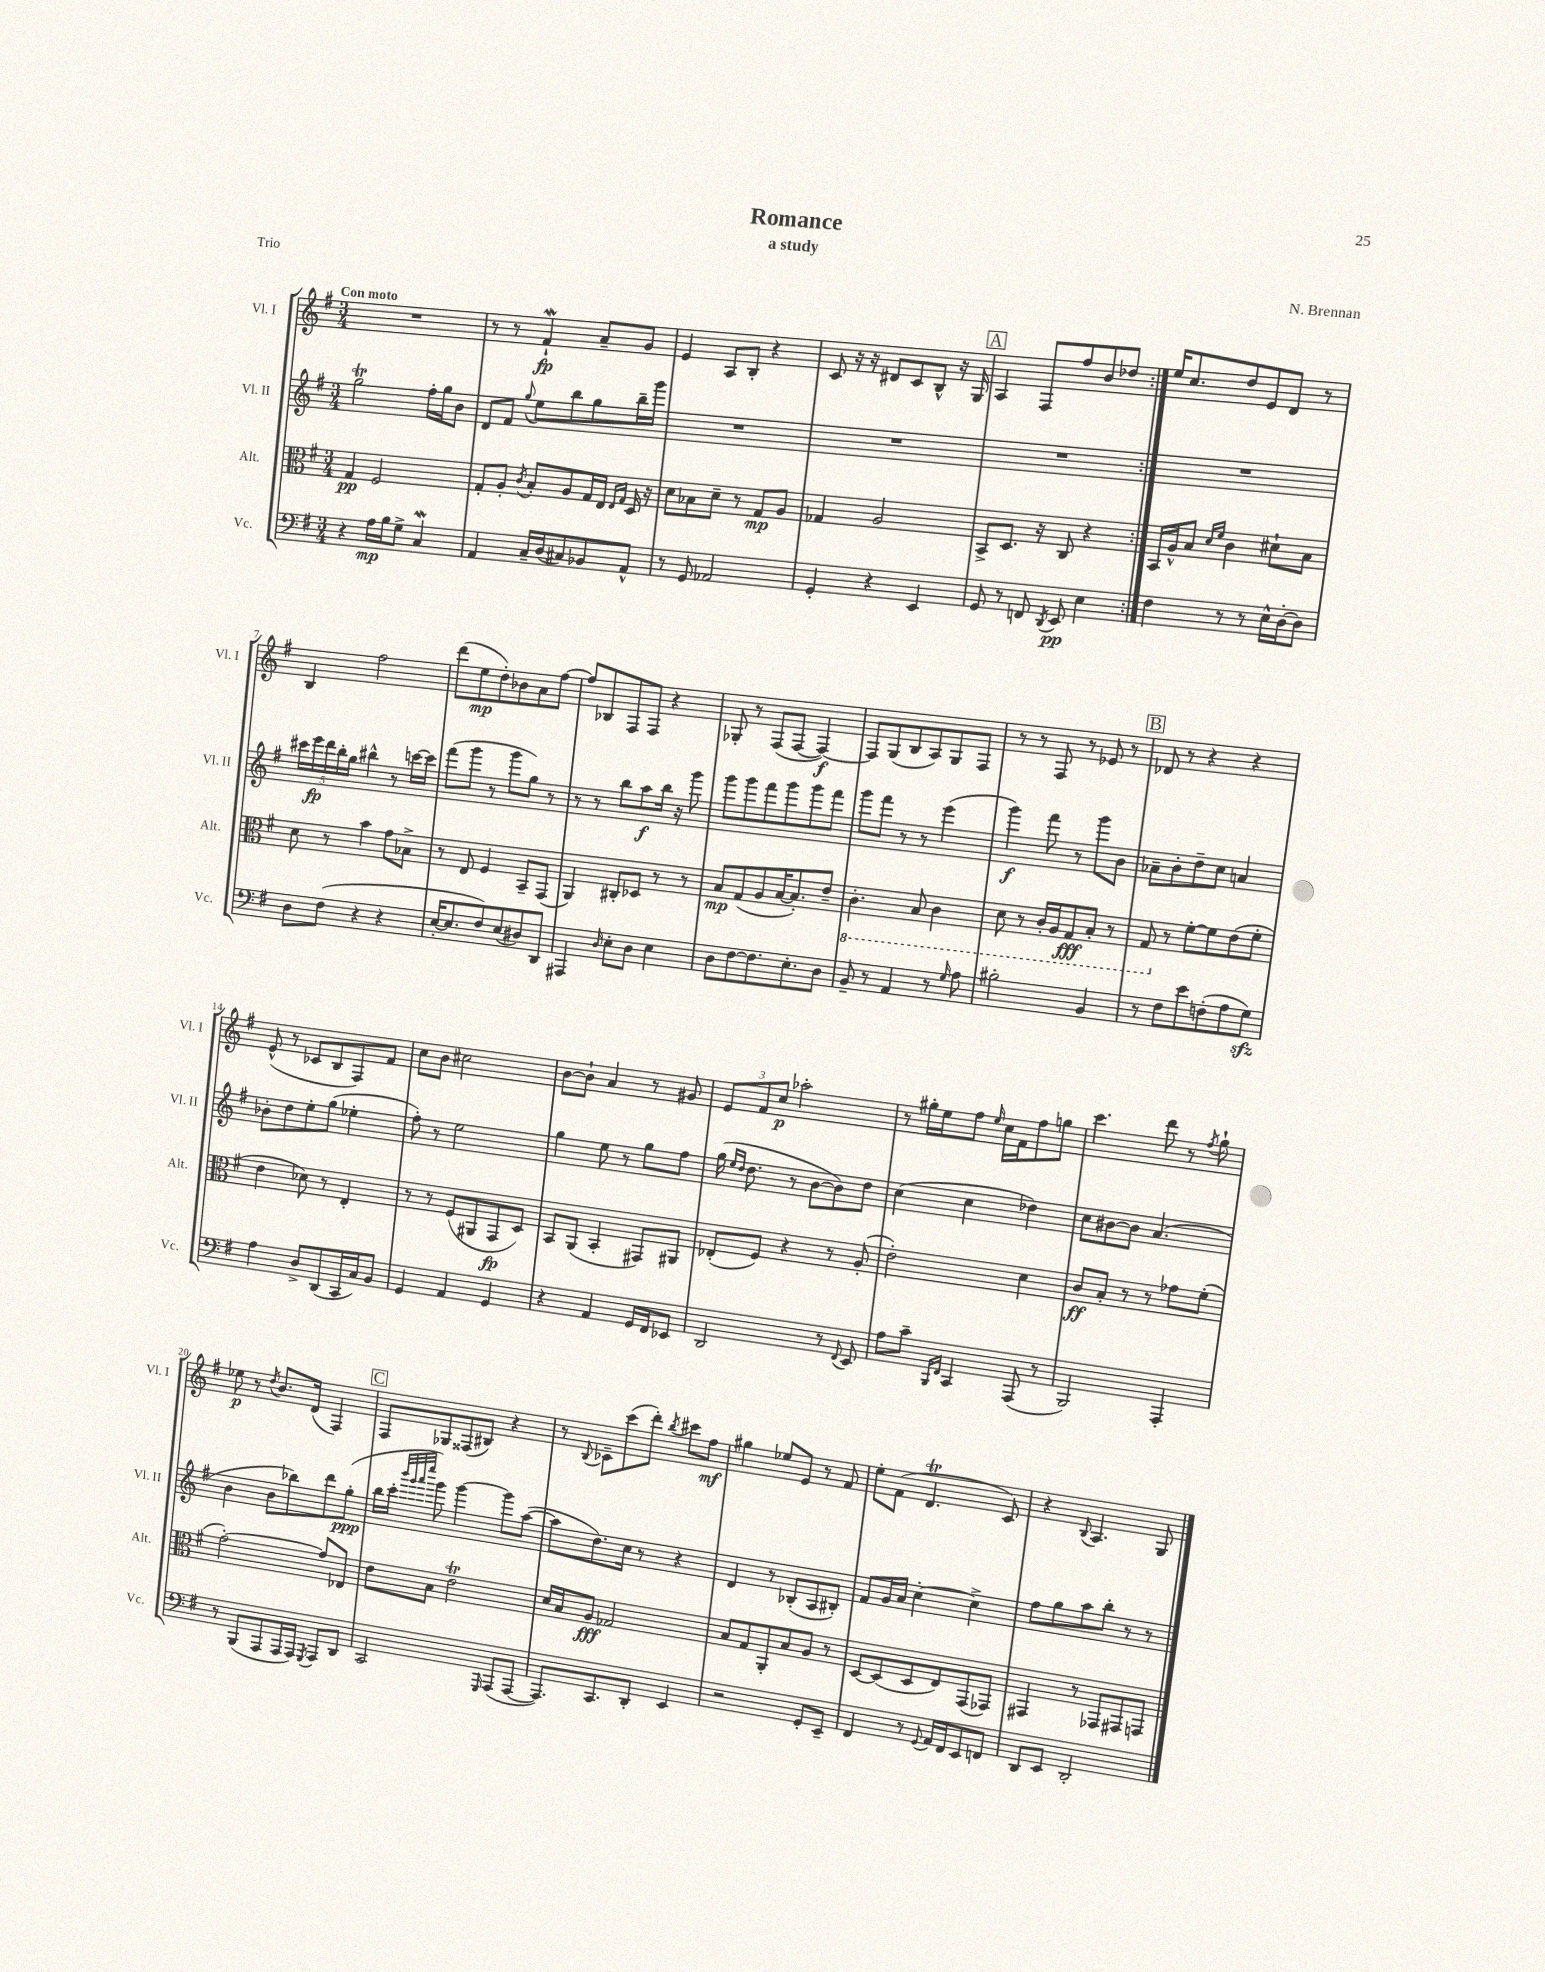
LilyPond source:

\header { title = "Romance" composer = "N. Brennan" subtitle = "a study" piece = "Trio" }
<<
\new StaffGroup <<
\new Staff = "s0" \with { instrumentName = "Vl. I" shortInstrumentName = "Vl. I" } {
    \clef treble \key g \major \numericTimeSignature \time 3/4 \tempo "Con moto"
    \autoBeamOff \repeat volta 2 { R2. |
    r8 r8 fis'4-!\mordent\fp a'8[-- g'8] |
    e'4 a8[ b8]-. r4 |
    c'8 r16 r16 dis'8[ c'8 b8]-^ r16 g16 |
    \mark \markup { \box "A" } a4 fis8[ fis''8 b'8 des''8] | }
    e''16[ c''8. d''8 e'8 d'8] r8 |
    b4 fis''2 |
    d'''8[( e''8\mp d''8-.) bes'8 a'8 fis''8]~ |
    fis''8[ bes8 fis8 fis8] r4 |
    ges8-. r8 fis8[( fis8]~ fis4~\f) |
    fis8[ g8( b8 a8) g8 fis8] |
    r8 r8 fis8 r8 ees'8 r8 |
    \mark \markup { \box "B" } des'8 r8 r4 r4 |
    e'8-^( r8 ces'8[ b8 fis8) fis'8] |
    c''8[ b'8] cis''2 |
    b'8[~ b'8]-! a'4 r8 gis'8 |
    \tuplet 3/2 { e'8[ fis'8 c''8]\p } aes''2-. |
    r8 gis''16[-. e''16 fis''8] \grace { e''16 } c''16[ fis'16 fis''8 g''8] |
    c'''4. d'''8 r8 \acciaccatura { fis''8 } g''8-! |
    ees''8\p r8 \acciaccatura { d''8 } b'8.[ d'16]( fis4) |
    \mark \markup { \box "C" } fis8[ ges8 fisis8( bis8]) r4 |
    r8 \appoggiatura { b8 } ces'8[-- c'''8( d'''8]-.) \acciaccatura { b''8 } cis'''8[ fis''8]\mf |
    gis''4 ees''8[ e'8] r8 fis'8 |
    e''8[-. fis'8]( d'4.\trill c'8) |
    r4 \appoggiatura { b8 } a4. g8 \bar "|." |
}
\new Staff = "s1" \with { instrumentName = "Vl. II" shortInstrumentName = "Vl. II" } {
    \clef treble \key g \major \numericTimeSignature \time 3/4
    \autoBeamOff \repeat volta 2 { g''2\trill fis''16[-. g''16 b'8] |
    d'8[ fis'8] \appoggiatura { g''8 } e''8[ b''8 g''8 b''16-- g'''16] |
    R2. |
    R2. |
    \mark \markup { \box "A" } R2. | }
    R2. |
    \tuplet 5/4 { cis'''16[ e'''16\fp d'''16 b''16-. g''16] } bis''4-^ r8 c'''16[~ c'''16] |
    fis'''8[( g'''8] r8 g'''8[ g''8]) r8 |
    r8 r8 b''8[ a''8\f b''16] r16 g'''8 |
    g'''8[ g'''8 fis'''8 g'''8 g'''8 fis'''8] |
    g'''8[ fis'''8] r8 r8 e'''4( |
    g'''4\f) fis'''8 r8 g'''8[ b'8] |
    \mark \markup { \box "B" } aes'8[-- b'8-. d''8-- c''8] a'4 |
    bes'8[-. d''8 e''8-. g''8]( ees''4-. |
    fis''8-.) r8 e''2 |
    g''4 e''8 r8 g''8[ fis''8] |
    g''16( \grace { e''16[ d''16] } d''8. r8 b'8[~ b'8) d''8] |
    c''4( c''4 des''4) |
    c''8[ bis'8~ bis'8] a'4.( |
    b'4 b'8[ bes''8) d'''8 g''8]-.\ppp( |
    \mark \markup { \box "C" } b''16[ c'''16]-. \grace { b'''32[ g'''32 a'''32 e''''32] } g'''8) g'''4~ g'''8[ a''8]~( |
    a''8[ d''8.) c''16] r8 r4 |
    d'4 r8 bes8[-.( a8 bis8]-.) |
    fis'8[ g'16 a'16] c''4~-. c''4-> |
    fis''8[ g''8 a''8 b''8]-. r8 r8 \bar "|." |
}
\new Staff = "s2" \with { instrumentName = "Alt." shortInstrumentName = "Alt." } {
    \clef alto \key g \major \numericTimeSignature \time 3/4
    \autoBeamOff \repeat volta 2 { g4\pp fis2 |
    g8[-. a8]-. \acciaccatura { c'8 } b8[-. a8 g16 e16] \grace { e16[ g16] } d16 r16 |
    d'8[ bes8 d'8]-- r8 g8[\mp a8] |
    ges4 a2 |
    \mark \markup { \box "A" } b,8[-> d8.] r16 c8 r4 | }
    b,16[ a16-^ b8] \grace { d'16[ fis'16] } c'4 dis'8[-! b8] |
    d'8 r8 b'4 g'8[ bes8]-> |
    r8 e8 fis4 b,8[-- g,8]( |
    a,4) cis8[-. des8] r8 r8 |
    b8[\mp g8( a8 b16~ b8.-.) e'8]-- |
    \ottava #-1 c4.-. b,8 c4 |
    d8 r8 c16[-. a,16 g,8\fff b,8]-. r8 |
    \mark \markup { \box "B" } g,8 \ottava #0 r8 fis'8[~-. fis'8 e'8( fis'8]-. |
    e'4 des'8) r8 e4-. |
    r8 r8 fis8[( ais,8 g,8\fp d8]) |
    b,8[ a,8]( b,4-. gis,8[) ais,8] |
    ees8[-.( fis8]) r4 r8 a8-.( |
    e'2-.) d'4 |
    c'8[\ff b8]-. r8 r8 ges'8[ fis'8]-.( |
    g'2~-.) g'8[ ees8] |
    \mark \markup { \box "C" } e'8[ b8] e'2\trill |
    d'16[ b16 a8]\fff ges2 |
    b8[ g8 a,8-. b8 a8] r8 |
    d8[~ d8( d8 e8) g,8( ges,8]) |
    gis,4 r8 ges,8[ gis,8 g,8] \bar "|." |
}
\new Staff = "s3" \with { instrumentName = "Vc." shortInstrumentName = "Vc." } {
    \clef bass \key g \major \numericTimeSignature \time 3/4
    \autoBeamOff \repeat volta 2 { r4 a16[\mp b16 g8]-> c4\mordent |
    a,4 c16[-- d16( cis8) bes,8 a,8]-^ |
    r8 g,8 aes,2 |
    g,4-. r4 e,4 |
    \mark \markup { \box "A" } g,8 r8 f,8 \acciaccatura { d,8 } e,8\pp e4 | }
    fis4 r8 r8 e16[-^ d16~-. d8] |
    d8[ fis8]( r4 r4 |
    e16[~-. e8. fis8) e8( dis8) d,8] |
    ais,,4 \grace { d16 } e8[-. d8] e4 |
    d8[ fis8~ fis8. e8.-. d8] |
    b,8-- r8 a,4 r8 \grace { g16 } a8 |
    bis2-. b,4 |
    \mark \markup { \box "B" } r8 fis8[ e'8 f8-.( a8 g8]\sfz) |
    a4 d8[-> d,8( c,16 c16) b,8] |
    g,4 a,4 g,4 |
    r4 a,4 g,16[ fis,16 ees,8] |
    d,2 r8 \appoggiatura { fis,8 } e,8 |
    a8[ c'8]-- \grace { b,,16[ fis,16] } c,4 a,,8( r8 |
    b,,2) a,,4-. |
    r8 b,,8[( a,,8 a,,16 a,,16]) \acciaccatura { g,,8 } a,,8[ d,8] |
    \mark \markup { \box "C" } c,2 \grace { g,,16 } a,,8[( a,,8]~ |
    a,,8.[) c,8. d,8]-. e,4 |
    r2 g,8[-. e,8]-- |
    fis,4 r8 \appoggiatura { g,8 } a,16[ fis,16 e,8 f,8] |
    d,8[ e,8] d,2-. \bar "|." |
}
>>
>>
